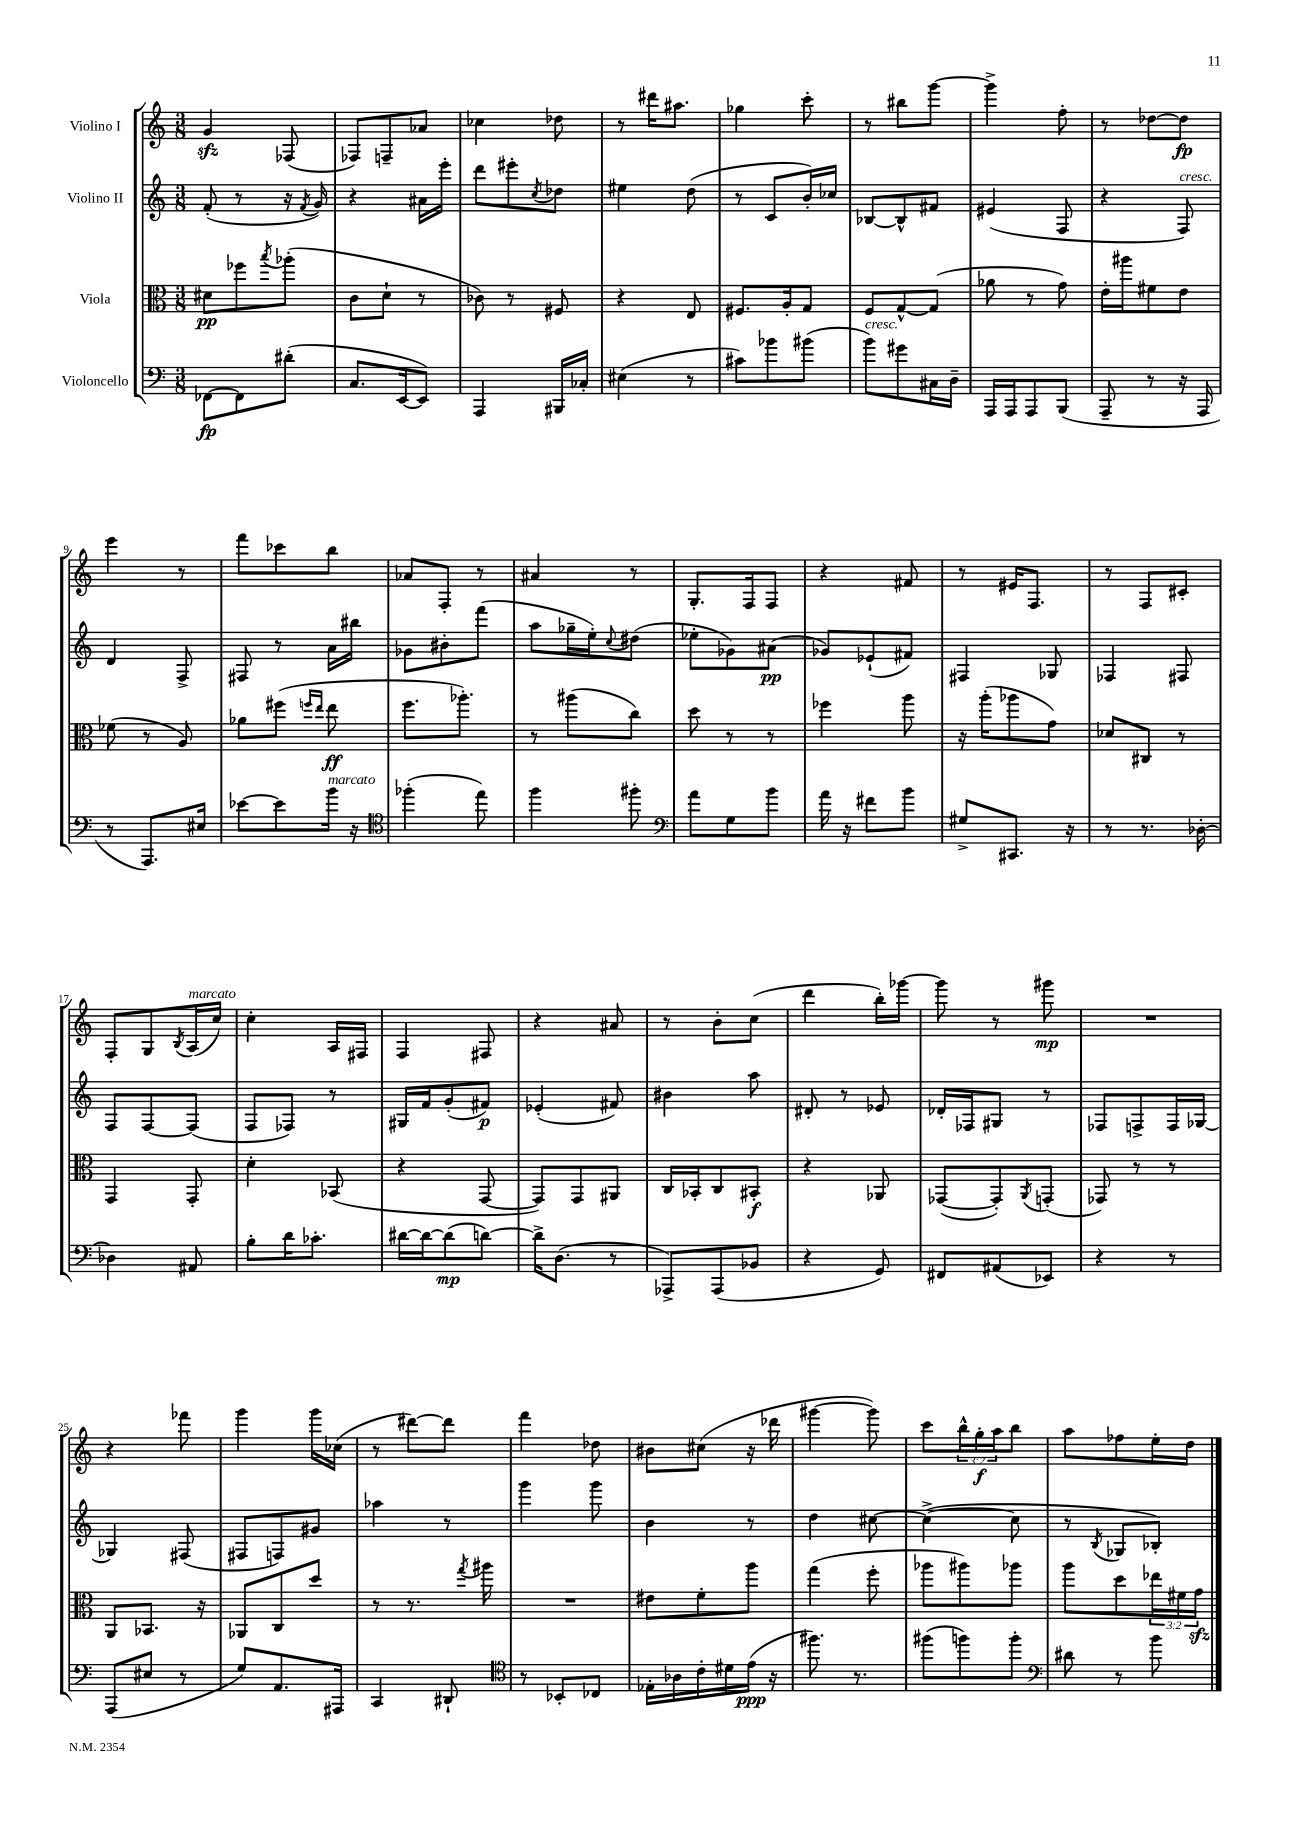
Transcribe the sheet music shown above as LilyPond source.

<<
\new StaffGroup <<
\new Staff = "s0" \with { instrumentName = "Violino I" } {
    \clef treble \key c \major \numericTimeSignature \time 3/8 \override Staff.TupletNumber.text = #tuplet-number::calc-fraction-text
    g'4\sfz fes8( |
    fes8) f8-- aes'8 |
    ces''4 des''8 |
    r8 dis'''16 ais''8. |
    ges''4 c'''8-. |
    r8 bis''8 g'''8~ |
    g'''4-> f''8-. |
    r8 des''8~ des''8\fp |
    e'''4 r8 |
    f'''8 ces'''8 b''8 |
    aes'8 f8-. r8 |
    ais'4 r8 |
    g8.-. f16 f8 |
    r4 fis'8 |
    r8 eis'16 f8. |
    r8 f8 cis'8-. |
    f8-. g8 \acciaccatura { b8 } a16^\markup { \italic "marcato" }( c''16) |
    c''4-. a16 fis16 |
    f4 fis8 |
    r4 ais'8 |
    r8 b'8-. c''8( |
    d'''4 b''16-.) ges'''16~ |
    ges'''8 r8 gis'''8\mp |
    R4. |
    r4 fes'''8 |
    g'''4 g'''16 ces''16( |
    r8 dis'''8~) dis'''8 |
    f'''4 des''8 |
    bis'8 cis''8( r16 des'''16 |
    gis'''4~ gis'''8) |
    c'''8 \tuplet 3/2 { b''16-^ g''16-.\f a''16 } b''8 |
    a''8 fes''8 e''16-. d''16 \bar "|." |
}
\new Staff = "s1" \with { instrumentName = "Violino II" } {
    \clef treble \key c \major \numericTimeSignature \time 3/8
    f'8-.( r8 r16 \acciaccatura { f'8 } g'16) |
    r4 ais'16 e'''16-. |
    d'''8 eis'''8-. \acciaccatura { c''8 } des''8 |
    eis''4 d''8( |
    r8 c'8 b'16-.) ces''16 |
    bes8~ bes8-^ fis'8 |
    eis'4( f8 |
    r4 f8^\markup { \italic "cresc." }) |
    d'4 f8-> |
    fis8 r8 a'16 bis''16 |
    ges'8 bis'8-. f'''8( |
    a''8 ges''16-- e''16-.) \appoggiatura { c''8 } dis''8( |
    ees''8-. ges'8) ais'8\pp( |
    ges'8) ees'8-!( fis'8) |
    fis4 ges8 |
    fes4 fis8 |
    f8 f8~ f8( |
    f8 fes8) r8 |
    gis16 f'16 g'8-.( fis'8\p) |
    ees'4-.( fis'8) |
    bis'4 a''8 |
    dis'8-. r8 ees'8 |
    des'16-. fes16 gis8 r8 |
    fes8 f8-> f16 ges16~ |
    ges4 fis8( |
    fis8 f8) gis'8 |
    aes''4 r8 |
    g'''4 g'''8 |
    b'4 r8 |
    d''4 cis''8~ |
    cis''4~->( cis''8 |
    r8 \acciaccatura { b8 } ges8 bes8-.) \bar "|." |
}
\new Staff = "s2" \with { instrumentName = "Viola" } {
    \clef alto \key c \major \numericTimeSignature \time 3/8 \override Staff.TupletNumber.text = #tuplet-number::calc-fraction-text
    dis'8\pp fes''8 \acciaccatura { b''8 } aes''8-.( |
    c'8 d'8-! r8 |
    ces'8) r8 fis8 |
    r4 e8 |
    fis8. a16-. g8 |
    f8 g8~-^ g8( |
    aes'8 r8 g'8) |
    e'16-. ais''16 fis'8 e'8 |
    fes'8( r8 a8) |
    aes'8 fis''8( \grace { f''16 e''16 } e''8\ff |
    f''8. aes''8.-.) |
    r8 ais''8( c''8) |
    d''8 r8 r8 |
    fes''4 a''8 |
    r16 a''16-.( aes''8 g'8) |
    des'8 cis8 r8 |
    g,4 g,8-. |
    d'4-. bes,8( |
    r4 g,8~ |
    g,8) g,8 ais,8 |
    c16 bes,16-. c8 bis,8-.\f |
    r4 aes,8 |
    ges,8~( ges,8-.) \acciaccatura { a,8 } g,8-.( |
    ges,8) r8 r8 |
    a,8 bes,8. r16 |
    aes,8 c8 d''8 |
    r8 r8. \acciaccatura { g''8 } ais''16 |
    R4. |
    eis'8 f'8-. a''8 |
    g''4( f''8-. |
    aes''8 ais''8) aes''8 |
    a''8 d''8 \tuplet 3/2 { ees''16 fis'16 g'16\sfz } \bar "|." |
}
\new Staff = "s3" \with { instrumentName = "Violoncello" } {
    \clef bass \key c \major \numericTimeSignature \time 3/8
    fes,8~\fp fes,8 dis'8-.( |
    c8. e,16~ e,8) |
    a,,4 bis,,16 ces16-. |
    eis4( r8 |
    cis'8) bes'8 bis'8( |
    b'8^\markup { \italic "cresc." }) gis'8 cis16 d16-- |
    a,,16 a,,16 a,,8 b,,8( |
    a,,8-- r8 r16 a,,16 |
    r8 a,,8.) eis16 |
    ees'8~ ees'8 b'16^\markup { \italic "marcato" } r16 |
    \clef tenor fes''4-.( e''8) |
    f''4 fis''8-. |
    \clef bass a'8 g8 b'8 |
    a'16 r16 fis'8 b'8 |
    gis8-> cis,8. r16 |
    r8 r8. des16~-. |
    des4 ais,8 |
    b8-. d'16 ces'8.-. |
    dis'16~ dis'16~ dis'8\mp( d'8~) |
    d'16-> d8.( r8 |
    aes,,8->) aes,,8( bes,8 |
    r4 g,8) |
    fis,8 ais,8( ees,8) |
    r4 r8 |
    a,,8( eis8 r8 |
    g8) a,8. ais,,16 |
    c,4 dis,8-! |
    \clef tenor r8 bes,8-. ces8 |
    ees16-. aes16 c'16-. dis'16 e'16\ppp( r16 |
    fis''8.) r8. |
    fis''8( f''8) f''8-. |
    \clef bass dis'8 r8 b'8 \bar "|." |
}
>>
>>
